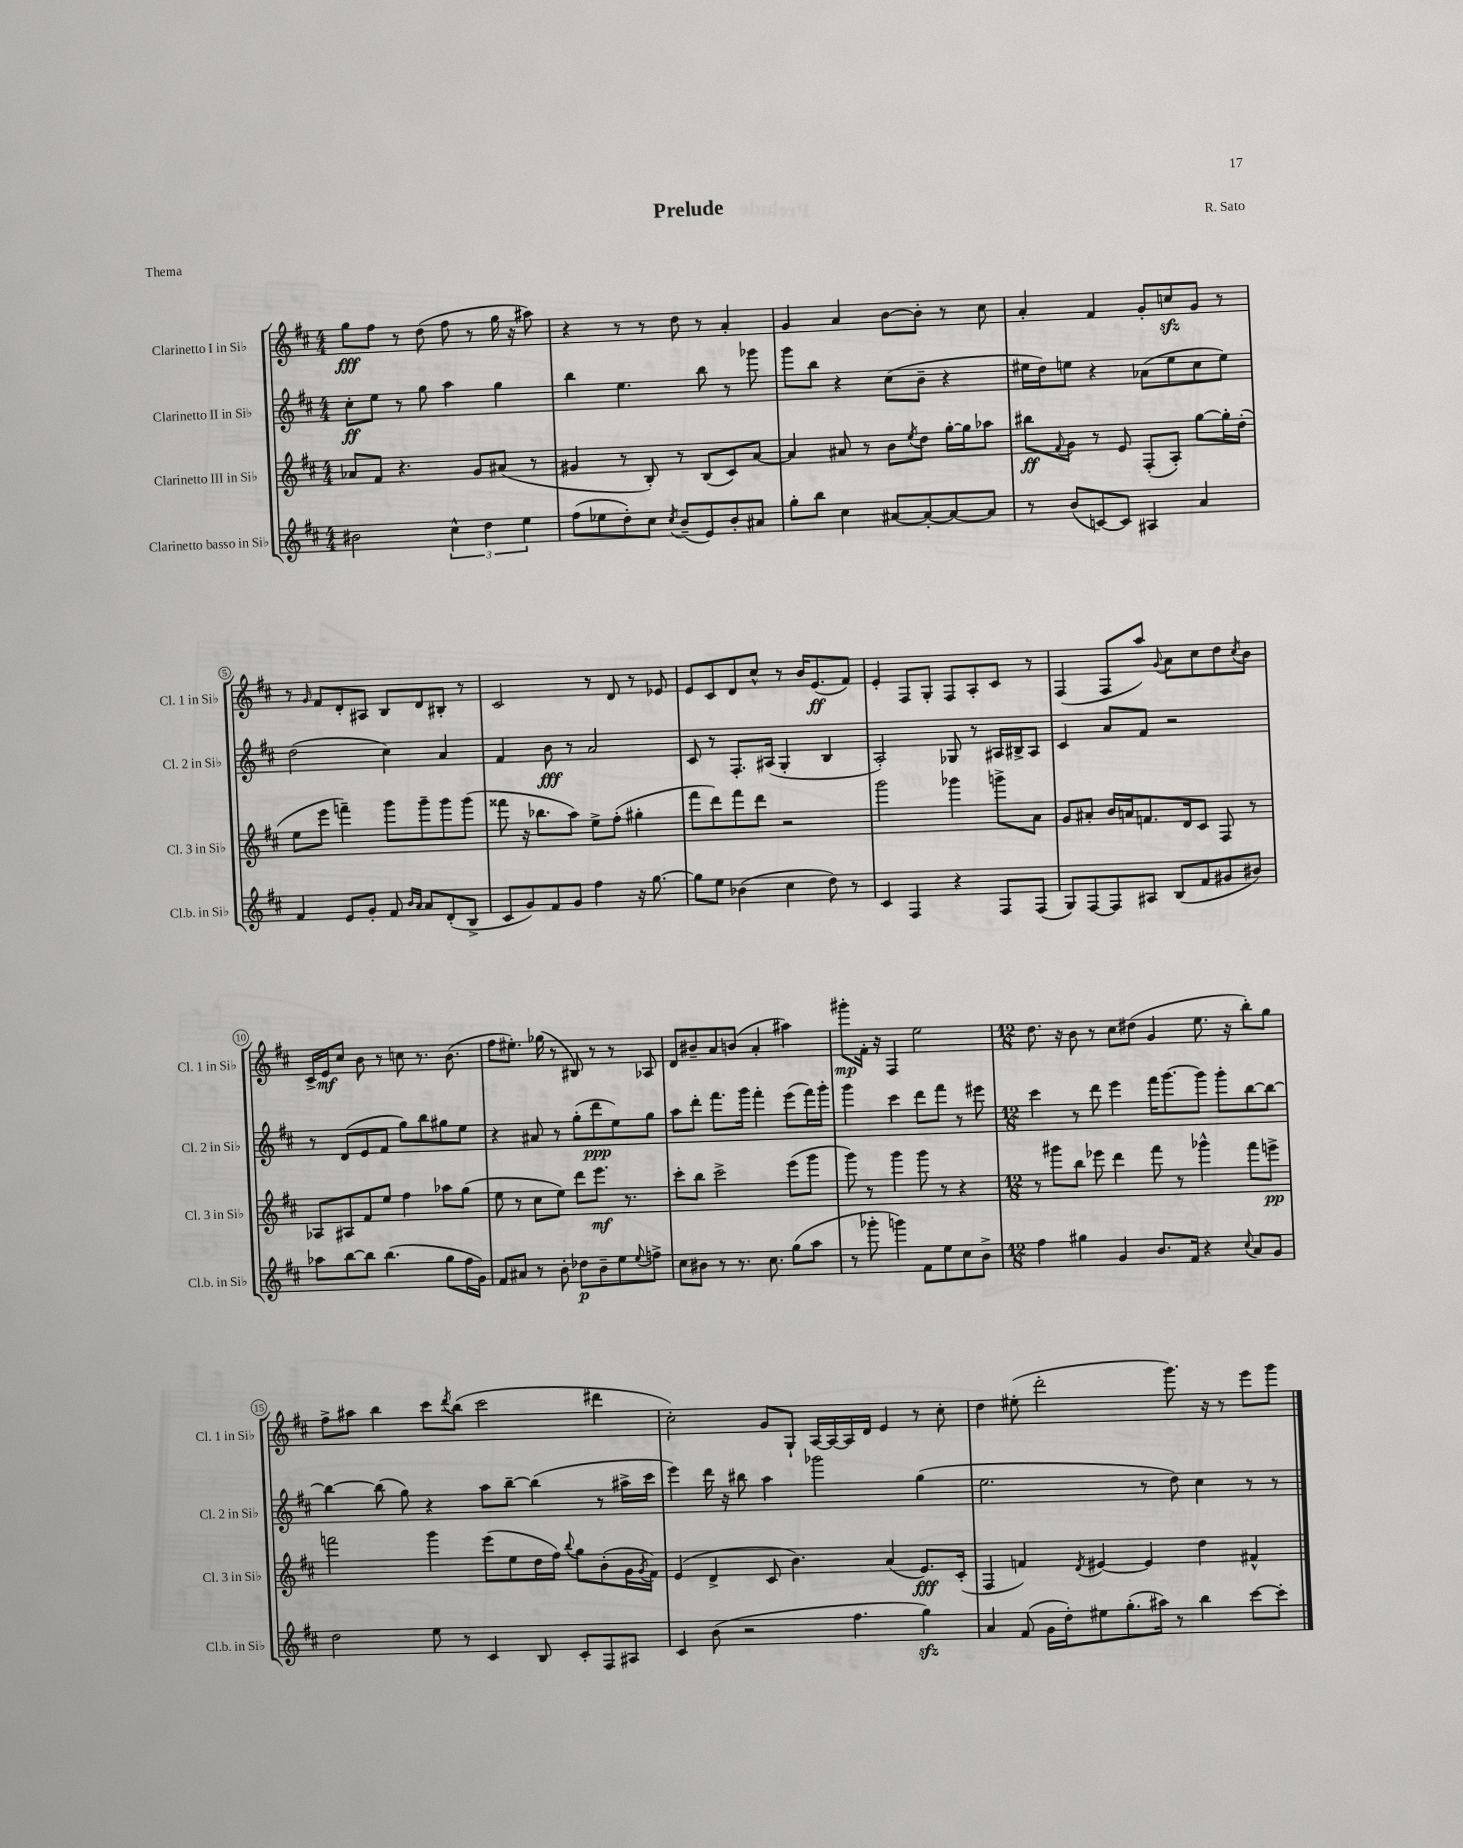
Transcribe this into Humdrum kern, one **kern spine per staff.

**kern	**kern	**kern	**kern
*staff4	*staff3	*staff2	*staff1
*clefG2	*clefG2	*clefG2	*clefG2
*k[f#c#]	*k[f#c#]	*k[f#c#]	*k[f#c#]
*M4/4	*M4/4	*M4/4	*M4/4
2b#	8a-	8cc#'	8gg
.	8f#	8ee	8ff#
.	4.r	8r	8r
.	.	8gg	(8dd
6cc#^^	.	4aa	8ff#
.	8g	.	8r
6dd	.	.	.
.	(8a#	4gg	16gg
.	.	.	16r
6ee	.	.	.
.	8r	.	8aa#)
=	=	=	=
(8ff#	4g#	4bb	4r
8ee-	.	.	.
8dd')	8r	4.ee	8r
8cc#	8B')	.	8r
8qcc#	.	.	.
(8b~	8r	.	8dd
8e)	(8B	8bb	8r
8b'	8c#)	8r	4a'
8a#	[8a	8ggg-	.
=	=	=	=
8gg'	4a]	8ggg	4g
8bb	.	8bb	.
4cc#	8a#	4r	4a
.	8r	.	.
[8a#	8b	(8cc#	[8b
.	8qee	.	.
8a#'_	8dd	8b~	8b']
8a#_	[16gg'	4r	8r
.	16gg]	.	.
8a#]	8aa-	.	8cc#
=	=	=	=
8r	8bb#	16ee#	4a'
.	.	16dd)	.
.	8qqf#	.	.
(8b	8g	8ee	.
[8c)	8r	4r	4f#
8c]	8e	.	.
4A#	(8F#'	(8a-	8g'
.	8A')	8ee	8cc
4a	[8gg	8cc#	8g
.	16gg']	8ee)	8r
.	(16dd'	.	.
=	=	=	=
4f#	8ee	(2dd	8r
.	.	.	16qqg
.	8eee	.	8f#
8e	4fff~)	.	8d'
8g'	.	.	8A#
8f#	8ggg	4cc#)	8B
16qqb	.	.	.
16qqa	.	.	.
8a	8ggg~	.	8d
(8d'	8ggg	4a	8B#'
8B^	(8ggg	.	8r
=	=	=	=
8c#	8fff##	4f#	2c#
8g)	16r	.	.
.	8.bb-	.	.
8f#	.	8b	.
8g	8aa)	8r	.
4ff#	8ee^	2a	8r
.	(8ff#'	.	8d
16r	4gg#'	.	8r
[8.gg	.	.	.
.	.	.	8e-
=	=	=	=
8gg]	8fff#	8c#	8e
8ee	8ddd)	8r	8c#
(4b-	8fff#	8.F#'	8d
.	8ddd	.	8cc#^^
.	.	(16A#	.
4cc#	2r	4G'	8r
.	.	.	16b
.	.	.	(8.e
8dd)	.	4B	.
8r	.	.	8f#)
=	=	=	=
4c#	2ggg	2A')	4e'
4F#	.	.	8F#
.	.	.	8G'
4r	4ggg-	8G-	8F#
.	.	8r	8A'
8F#	8ggg^	16A#	8c#
.	.	16B#^	.
(8F#	8a	8A#	8r
=	=	=	=
8G)	8g	4c#	(4F#
[8F#	8a#'	.	.
8F#]	16b	8a	8F#
.	16a	.	.
8A#	8.f	8f#	8aa)
.	.	.	8qqg
(8B	.	2r	8a
.	16d	.	.
8f#	8c#	.	8cc#
8g#	8F#	.	8dd
.	.	.	8qcc#
8b#)	8r	.	8b
=	=	=	=
8aa-	8A-	8r	16c#^
.	.	.	16e
[8bb	8A#	(8d	8cc#
8bb]	8f#	8e	8b
(4.bb	8ee	8f#	8r
.	4ff#	8gg)	8cc
.	.	8bb	8.r
8gg	8aa-	8gg#	.
.	.	.	(8.b
16ff#	(8gg	8ee	.
16g)	.	.	.
=	=	=	=
8f#	8ee	4r	8ff#
8a#	8r	.	8.ee#')
8r	8cc#	8a#	.
.	.	.	(16gg-
8b'	8ee)	8r	8r
8dd-	8ddd	(8gg'	8B#)
8b~	8.eee	8ddd	8r
8ee	.	8ee)	8r
.	8.r	.	.
8qqee	.	.	.
8ff^	.	8gg	8A-
=	=	=	=
8cc#	8ccc#'	8aa	8d
8b#	8bb	8ddd'	8b#~
8r	2ccc#^	8.fff#	8a
8.r	.	.	(8b
.	.	16ggg	.
.	.	4fff#'	4a'
8.cc#	.	.	.
(8gg	(8eee	(8eee	4aa#)
8aa	8ggg	16fff#)	.
.	.	16ggg'	.
=	=	=	=
8r	8ggg)	4ggg	8ggg#'
8ggg-'	8r	.	16f#'
.	.	.	16r
4ggg)	4ggg	4ccc#	4F#
8f#	8ggg	8ddd	2ee
8ee	8r	8fff#	.
8cc#	4r	8r	.
8b^	.	8eee#	.
=	=	=	=
*M12/8	*M12/8	*M12/8	*M12/8
4ff#	8r	4ccc#	8.dd
.	8ggg#	.	.
.	.	.	16r
4gg#	8bb	8r	8b
.	8eee-	8ddd	8r
4g	4ddd	4eee	8cc#
.	.	.	(8dd#
8.b	8fff#	16fff#	4g
.	.	[8.ggg	.
.	8r	.	.
16f#	.	.	.
4r	4ggg-^^	8ggg]	8.ee
.	.	8ggg'	.
.	.	.	16r
8qqcc#	.	.	.
8a	8fff#	[8bb	8bb')
8g	8eee^	8bb_	8gg
=	=	=	=
2dd	2fff	4bb_	8ff#^
.	.	.	8aa#
.	.	(8bb]	4bb
.	.	8gg)	.
8ee	4ggg	4r	8ccc#
.	.	.	8qddd
8r	.	.	(8bb
4c#	(8eee	8aa	2ccc#
.	8ee	[8bb~	.
8B	16dd	(4bb]	.
.	16ff#)	.	.
.	8qqbb	.	.
8c#'	8gg	.	.
8F#	(8b'	8r	4ddd#
8A#	16g	16aa#^	.
.	8qg	.	.
.	16f#)	16ccc#	.
=	=	=	=
4c#	(4e	4eee)	2cc#')
(8b	4d^	16ddd	.
.	.	16r	.
2r	.	8bb#	.
.	8c#	4aa	8g
.	4.b)	.	8G`
.	.	2ggg-	[16A
.	.	.	16A_
4.ff#	.	.	16A]
.	.	.	16d
.	(4a	.	4e
4gg)	8.e)	(4gg	8r
.	.	.	8cc#'
.	(16c#'	.	.
=	=	=	=
4a	4F#	2.ee	4dd
(8f#	4f)	.	(8ee#'
16g	.	.	2ddd'
16dd')	.	.	.
.	8qd	.	.
8ee#	[4e#	.	.
(8.gg'	.	.	.
.	4e#]	8r	.
16aa#)	.	.	.
8r	.	8dd)	8.ggg)
4bb	4dd	4cc#	.
.	.	.	16r
.	.	.	8r
[8ccc#	4f#^^	8r	8eee
8ccc#']	.	8r	8ggg
==	==	==	==
*-	*-	*-	*-
